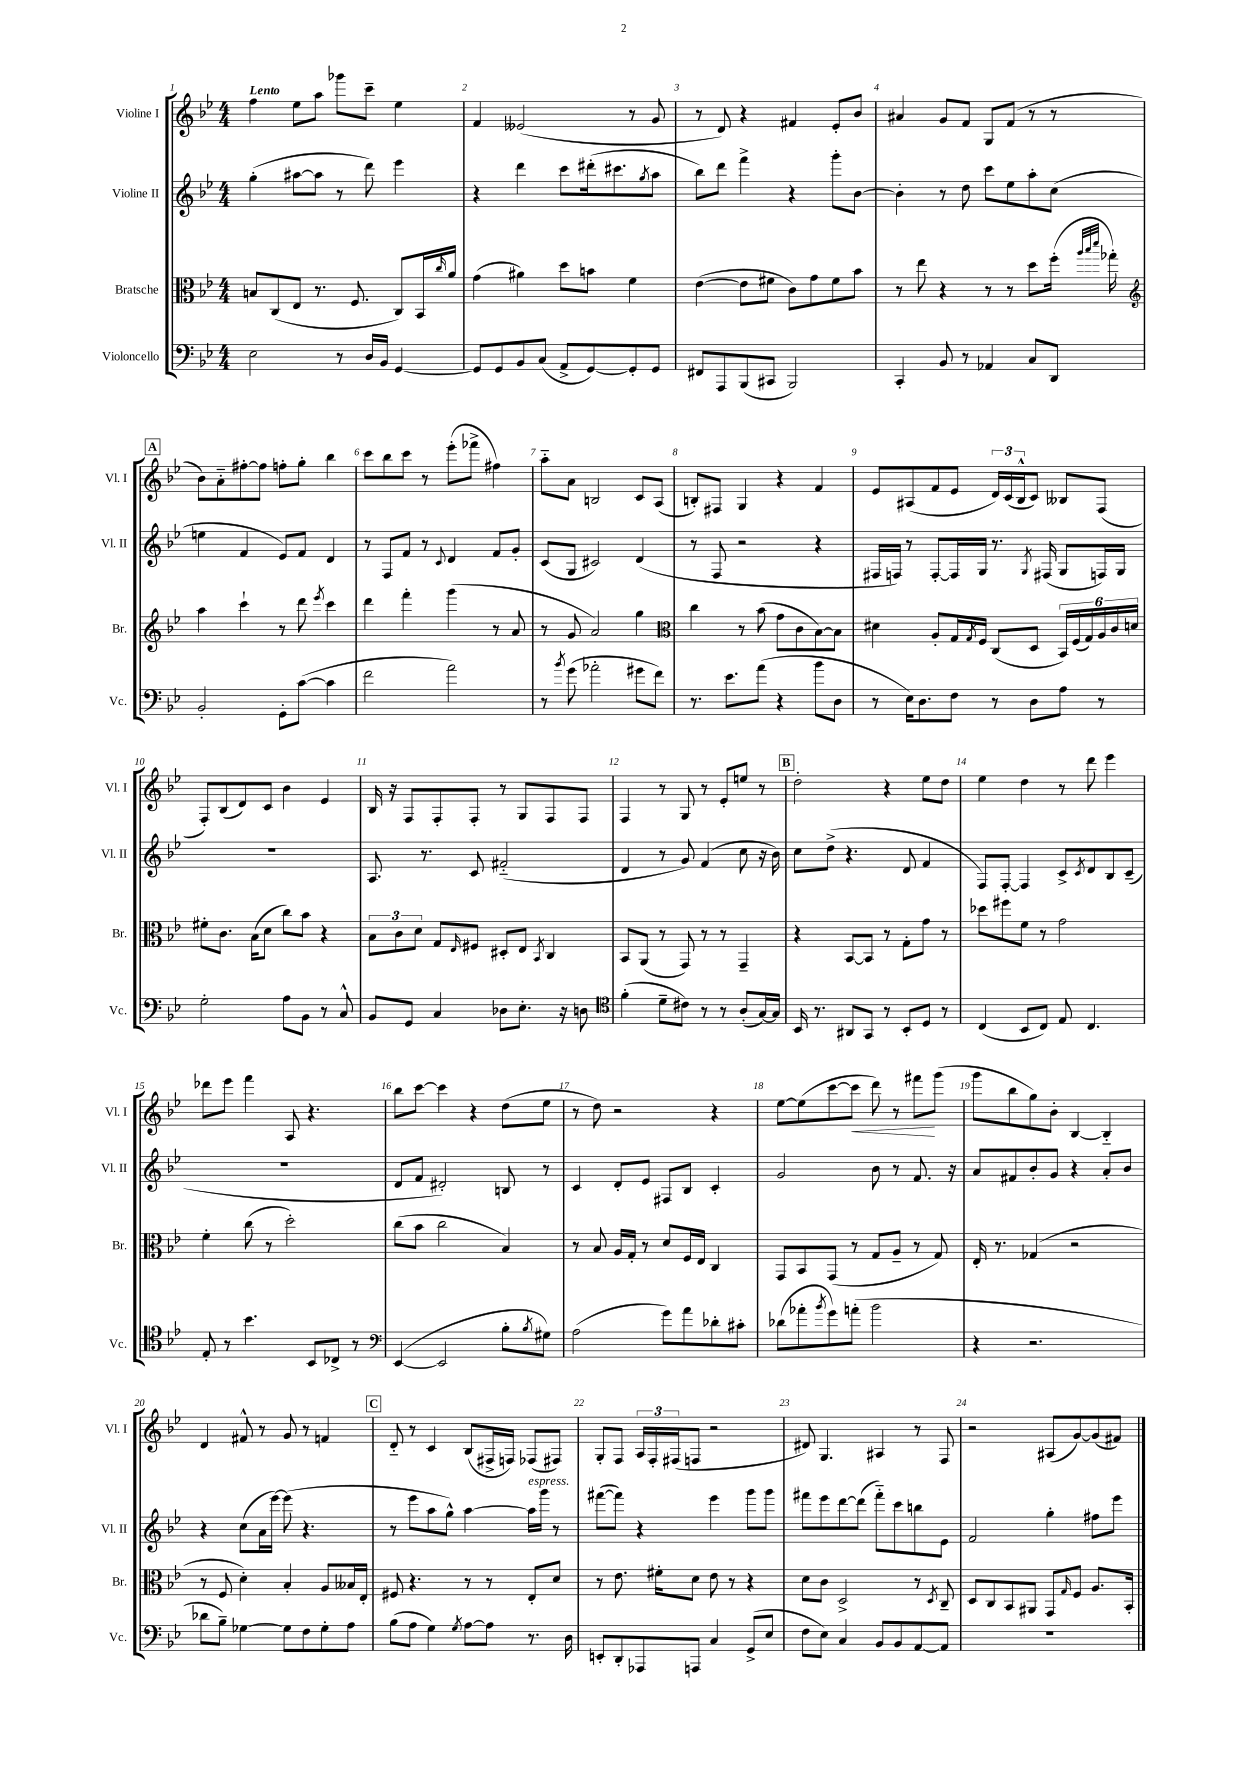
<<
\new StaffGroup <<
\new Staff = "s0" \with { instrumentName = "Violine I" shortInstrumentName = "Vl. I" } {
    \clef treble \key bes \major \numericTimeSignature \time 4/4 \tempo "Lento"
    f''4 ees''8 a''8 ges'''8 c'''8-- ees''4 |
    f'4 eeses'2( r8 g'8 |
    r8 d'8) r4 fis'4 ees'8-. bes'8 |
    ais'4 g'8 f'8 g8 f'8( r8 r8 |
    \mark \markup { \box "A" } bes'8) a'8-_ fis''8~-. fis''8 f''8-. g''8-. bes''4 |
    c'''8 bes''8 c'''8 r8 ees'''8-.( fes'''8-> fis''4) |
    a''8-_ a'8 b2 c'8 a8( |
    b8-.) fis8 g4 r4 f'4 |
    ees'8 ais8( f'8 ees'8 \tuplet 3/2 { d'16) c'16( bes16-^ } c'8) beses8 f8( |
    f8-.) bes8( d'8) c'8 bes'4 ees'4 |
    bes16 r16 f8 f8-. f8-. r8 g8 f8 f8 |
    f4 r8 g8 r8 ees'8-. e''8 r8 |
    \mark \markup { \box "B" } d''2-. r4 ees''8 d''8 |
    ees''4 d''4 r8 d'''8 ees'''4 |
    des'''8 ees'''8 f'''4 a8 r4. |
    bes''8 c'''8~ c'''4 r4 d''8( ees''8 |
    r8 d''8) r2 r4 |
    ees''8~ ees''8( c'''8~ c'''8\< d'''8) r8 fis'''8\! g'''8( |
    g'''8 bes''8 g''8) bes'8-. bes4~ bes4-_ |
    d'4 fis'8-^ r8 g'8 r8 f'4 |
    \mark \markup { \box "C" } d'8-_ r8 c'4 bes8( fis16-> f16) fes8( fis8) |
    g8-. f8 \tuplet 3/2 { a16 f16-. fis16( } f8 r2 |
    dis'8) g4. ais4 r8 f8 |
    r2 ais8( g'8~) g'8( fis'8) \bar "|." |
}
\new Staff = "s1" \with { instrumentName = "Violine II" shortInstrumentName = "Vl. II" } {
    \clef treble \key bes \major \numericTimeSignature \time 4/4
    g''4-.( ais''8~ ais''8 r8 d'''8) ees'''4 |
    r4 d'''4 c'''8 dis'''16-.( cis'''8. \acciaccatura { g''8 } a''8 |
    bes''8) d'''8 f'''4-> r4 g'''8-. bes'8~ |
    bes'4-. r8 d''8 c'''8 ees''8 a''8-. c''8( |
    \mark \markup { \box "A" } e''4 f'4 ees'8) f'8 d'4 |
    r8 f8 f'8 r8 \appoggiatura { c'8 } d'4 f'8 g'8-. |
    c'8( g8 cis'2) d'4( |
    r8 f8 r2 r4 |
    fis16 f16) r8 f8~-. f16 g16 r8. \acciaccatura { g8 } fis16( g8 f16) g16 |
    R1 |
    a8. r8. c'8 fis'2-_( |
    d'4 r8 g'8) f'4( c''8 r16 bes'16) |
    \mark \markup { \box "B" } c''8 d''8->( r4. d'8 f'4 |
    f8) f8~-. f4 c'8-> \acciaccatura { c'8 } d'8 bes8 c'8--( |
    R1 |
    d'8 f'8 dis'2-.) b8 r8 |
    c'4 d'8-. ees'8 fis8 bes8 c'4-. |
    g'2 bes'8 r8 f'8. r16 |
    a'8 fis'8 bes'8-. g'8 r4 a'8-. bes'8 |
    r4 c''8( a'16 ees'''16~) ees'''8( r4. |
    \mark \markup { \box "C" } r8 ees'''8 a''8 g''8-^) a''4~ a''16^\markup { \italic "espress." } g'''16 r8 |
    fis'''8~( fis'''8) r4 ees'''4 g'''8 g'''8 |
    fis'''8 ees'''8 d'''8~ d'''8( fis'''8-_) c'''8 b''8 ees'8 |
    f'2 g''4-. fis''8 ees'''8 \bar "|." |
}
\new Staff = "s2" \with { instrumentName = "Bratsche" shortInstrumentName = "Br." } {
    \clef alto \key bes \major \numericTimeSignature \time 4/4
    b8 c8( ees8 r8. f8. c8) bes,16 \grace { c''16 } a'16 |
    g'4( ais'4) d''8 b'8 f'4 |
    ees'4~( ees'8 fis'8 c'8) g'8 fis'8 bes'8 |
    r8 ees''8 r4 r8 r8 d''8 f''16-.( \grace { a''32 bes''32 d'''32 } ges''16-.) |
    \mark \markup { \box "A" } \clef treble a''4 c'''4-! r8 d'''8 \acciaccatura { ees'''8 } c'''4 |
    d'''4 f'''4-. g'''4( r8 a'8 |
    r8 g'8 a'2) g''4 |
    \clef alto c''4 r8 bes'8( g'8 c'8 bes8~) bes8 |
    dis'4 a8-. g16 \acciaccatura { g8 } f16 c8( d8 \tuplet 6/4 { bes,16) f16( g16) a16 c'16 d'16 } |
    fis'8-. c'8. bes16( d'8 c''8) bes'8 r4 |
    \tuplet 3/2 { bes8 c'8 d'8 } g8 \grace { ees16 } fis8 dis8-. ees8 \acciaccatura { bes,8 } c4 |
    bes,8 a,8( r8 g,8) r8 r8 g,4-- |
    \mark \markup { \box "B" } r4 bes,8~ bes,8 r8 g8-. g'8 r8 |
    des''8 fis''8 f'8 r8 g'2 |
    f'4-. c''8( r8 d''2-.) |
    c''8( bes'8 c''2 bes4) |
    r8 bes8 a16 g16-. r8 d'8 f16 ees16 c4 |
    g,8 bes,8 g,8( r8 g8 a8-- r8 g8) |
    ees16-. r8. ges4( r2 |
    r8 f8 d'4-.) bes4-. a8 beses16 ees16-. |
    \mark \markup { \box "C" } fis8 r4. r8 r8 ees8-. d'8 |
    r8 ees'8. fis'16-. d'8 ees'8 r8 r4 |
    d'8 c'8 d2-> r8 \acciaccatura { d8 } c8-- |
    d8 c8 bes,8 ais,8 g,8 \grace { g16 } f8 a8. bes,16-. \bar "|." |
}
\new Staff = "s3" \with { instrumentName = "Violoncello" shortInstrumentName = "Vc." } {
    \clef bass \key bes \major \numericTimeSignature \time 4/4
    ees2 r8 d16 bes,16 g,4~ |
    g,8 g,8 bes,8 c8( a,8-> g,8~) g,8-. g,8 |
    fis,8 a,,8 bes,,8( cis,8 bes,,2) |
    c,4-. bes,8 r8 aes,4 c8 d,8 |
    \mark \markup { \box "A" } bes,2-. g,8-. c'8~( c'4 |
    f'2 a'2) |
    r8 \acciaccatura { bes'8 } g'8( aes'2-. gis'8 f'8) |
    r8. ees'8. a'8( r4 bes'8 d8 |
    r8 ees16) d8. f8 r8 d8 a8 r8 |
    g2-. a8 bes,8 r8 c8-^ |
    bes,8 g,8 c4 des8 ees8.-. r16 d8 |
    \clef tenor f'4-.( d'8-- cis'8) r8 r8 a8-.( g16~) g16 |
    \mark \markup { \box "B" } bes,16 r8. ais,8 g,8 r8 bes,8-. d8 r8 |
    c4( bes,8 c8) ees8 c4. |
    ees8-. r8 bes'4. bes,8 ces8-> r8 |
    \clef bass ees,4~( ees,2 bes8-. \acciaccatura { bes8 } gis8) |
    a2( g'8) a'8 des'8-. cis'8-. |
    des'8( aes'8-. \acciaccatura { bes'8 } g'8) a'8-.( bes'2 |
    r4 r2. |
    des'8 bes8--) ges4~ ges8 f8 ges8-. a8 |
    \mark \markup { \box "C" } bes8( a8 g4) \acciaccatura { g8 } a8~ a8 r8. d16 |
    e,8-. d,8-. aes,,8 a,,8 c4 g,8->( ees8 |
    f8 ees8) c4 bes,8 bes,8 a,8~ a,8 |
    R1 \bar "|." |
}
>>
>>
\layout { \context { \Score \override BarNumber.break-visibility = ##(#f #t #t) barNumberVisibility = #all-bar-numbers-visible } }
